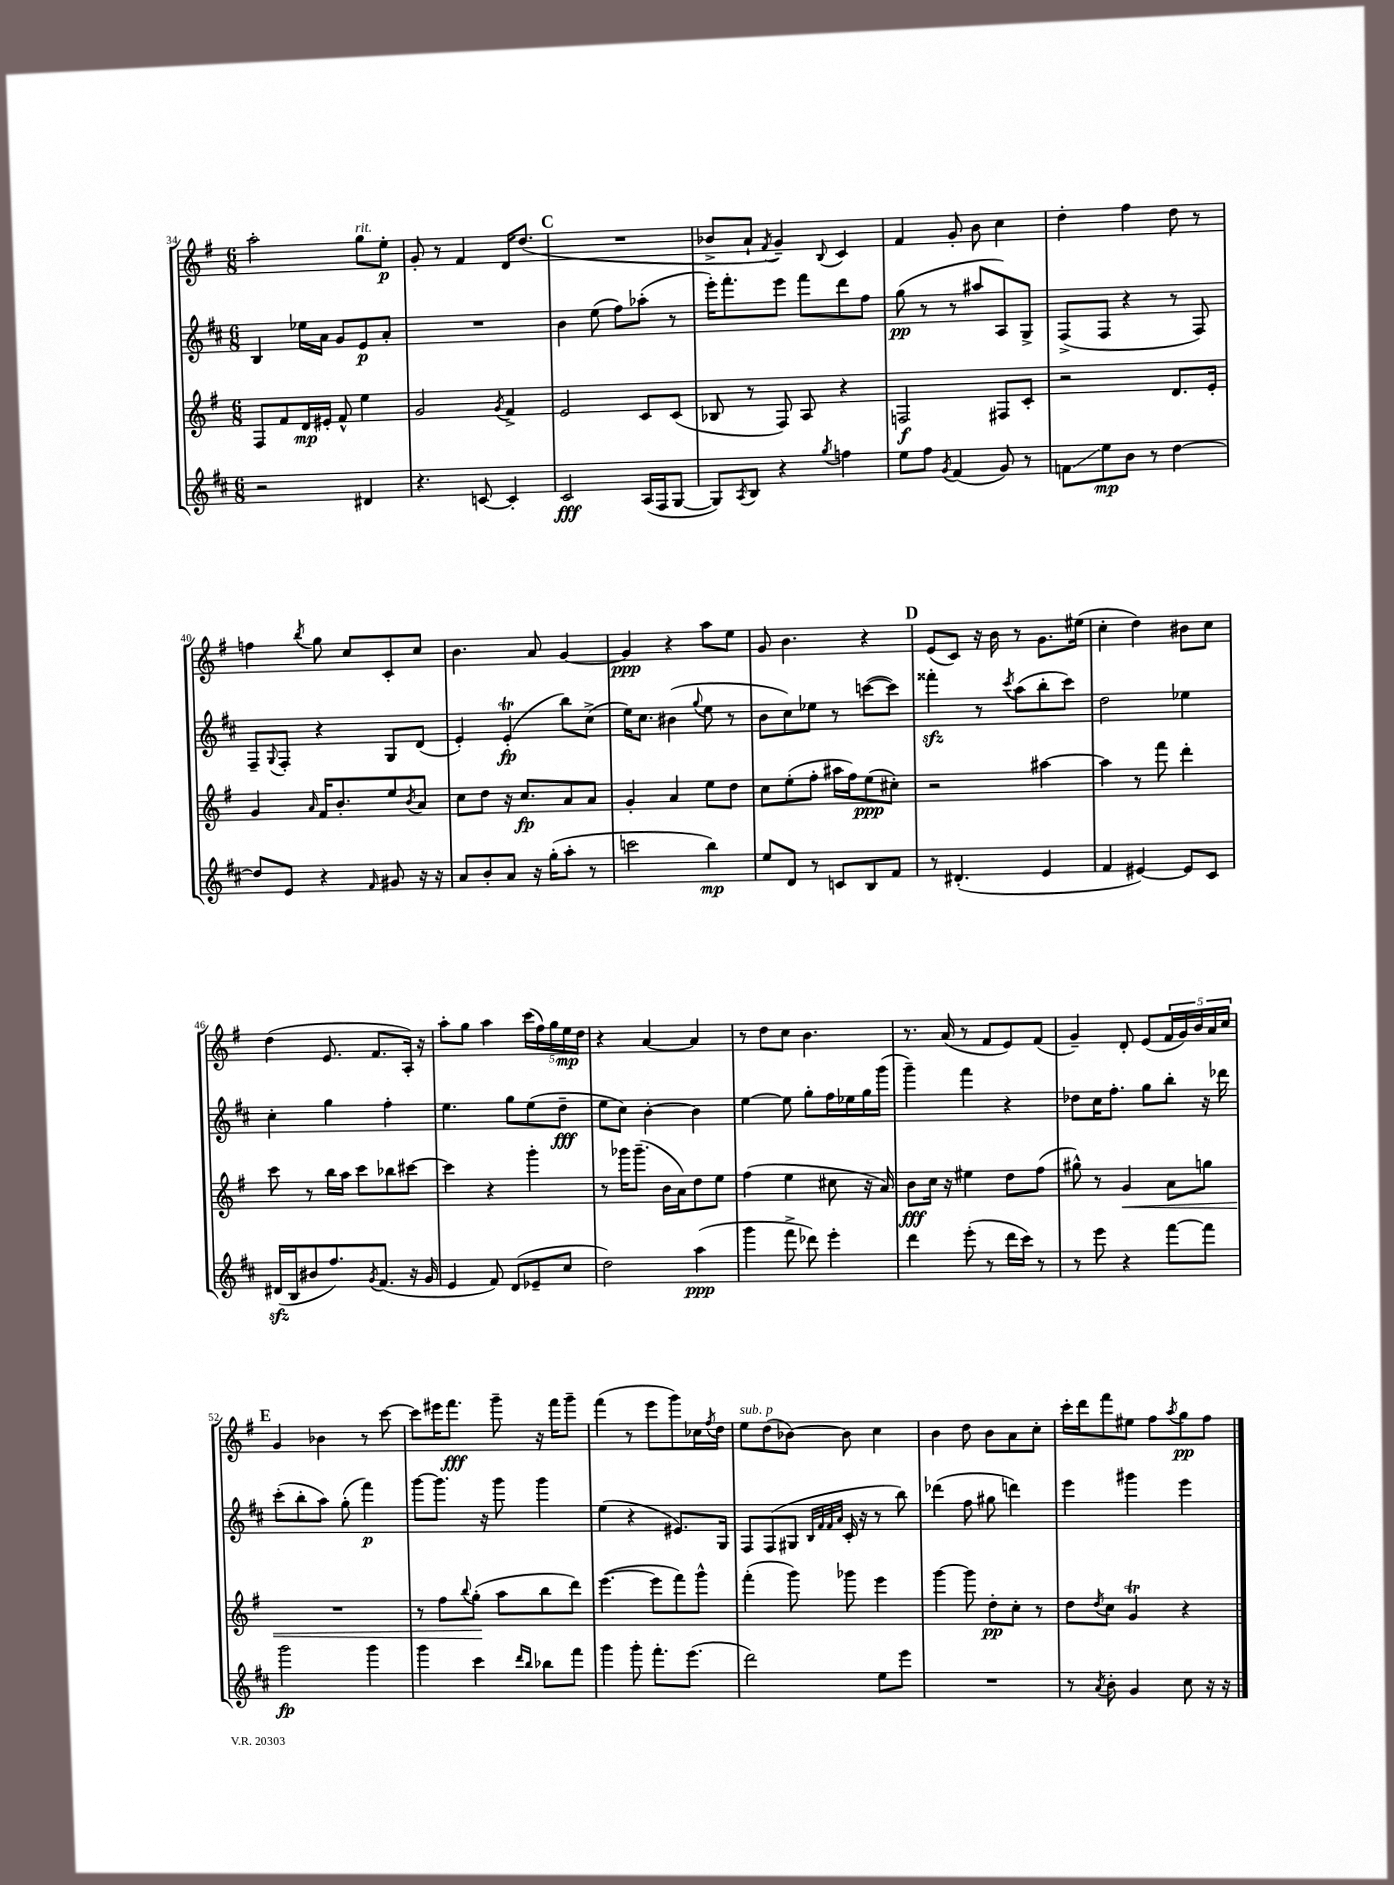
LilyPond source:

<<
\new StaffGroup <<
\new Staff = "s0" {
    \clef treble \key g \major \numericTimeSignature \time 6/8
    a''2-. g''8^\markup { \italic "rit." } e''8-.\p |
    g'8-. r8 fis'4 d'16 d''8.( |
    \mark \markup { \bold "C" } R2. |
    bes'8-> a'8-! \acciaccatura { fis'8 } g'4--) \appoggiatura { b8 } c'4 |
    fis'4 g'8-. b'8 c''4 |
    d''4-. fis''4 d''8 r8 |
    f''4 \acciaccatura { b''8 } g''8 c''8 c'8-. c''8 |
    b'4. a'8 g'4~ |
    g'4\ppp r4 a''8 e''8 |
    g'8 b'4. r4 |
    \mark \markup { \bold "D" } e'8( c'8) r16 b'16 r8 g'8. eis''16( |
    c''4-. d''4) bis'8 c''8 |
    d''4( e'8. fis'8. a16-.) r16 |
    a''8-. g''8 a''4 \tuplet 5/4 { c'''16( fis''16) g''16 e''16\mp d''16 } |
    r4 a'4~ a'4 |
    r8 d''8 c''8 b'4. |
    r8. a'16( r8 fis'8 e'8) fis'8( |
    g'4--) d'8-. e'8( \tuplet 5/4 { fis'16 g'16) b'16 a'16 c''16 } |
    \mark \markup { \bold "E" } g'4 bes'4 r8 c'''8~ |
    c'''8 eis'''16 fis'''8.\fff g'''8-- r16 fis'''16 g'''8-- |
    fis'''4( r8 e'''8 g'''8) ces''16 \acciaccatura { fis''8 } d''16 |
    e''8^\markup { \italic "sub. p" } d''8( bes'8~) bes'8 c''4 |
    b'4 d''8 b'8 a'8 c''8-. |
    c'''16-. d'''16 fis'''8 eis''8 fis''8 \acciaccatura { a''8 } g''8\pp fis''8 \bar "|." |
}
\new Staff = "s1" {
    \clef treble \key d \major \numericTimeSignature \time 6/8
    b4 ees''16 a'16 g'8 e'8\p a'8-. |
    R2. |
    \mark \markup { \bold "C" } b'4 e''8( fis''8) aes''8-.( r8 |
    e'''16-.) fis'''8.-. e'''8 fis'''8 d'''8 fis''8 |
    g''8\pp( r8 r8 ais''8 a8) g8-> |
    fis8->( fis8 r4 r8 fis8) |
    fis8-- \appoggiatura { g8 } fis8-. r4 g8 d'8( |
    e'4-.) e'4-.\trill\fp( b''8) cis''8->( |
    e''16) cis''8. bis'4( \appoggiatura { g''8 } e''8 r8 |
    b'8 cis''8) ees''8 r8 c'''8~( c'''8) |
    \mark \markup { \bold "D" } fisis'''4-.\sfz r8 \acciaccatura { cis'''8 } a''8( b''8-. cis'''8) |
    d''2 ees''4 |
    cis''4-. g''4 fis''4-. |
    e''4. g''8 e''8( d''8--\fff |
    e''8 cis''8) b'4~-. b'4 |
    e''4~ e''8 g''8-. fis''16 ees''16 g''16 g'''16( |
    g'''4--) fis'''4 r4 |
    des''8 cis''16 fis''8.-. g''8 b''8-. r16 des'''16 |
    \mark \markup { \bold "E" } cis'''8-.( b''8-. a''8) g''8-.( fis'''4\p) |
    g'''8~ g'''8. r16 g'''8 g'''4 |
    e''4( r4 eis'8.) g16 |
    fis8 fis8( gis8 \grace { b32 fis'32 fis'32 a'32 } cis'16-. r16 r8 b''8) |
    des'''4( fis''8 gis''8 d'''4) |
    e'''4 gis'''4 e'''4 \bar "|." |
}
\new Staff = "s2" {
    \clef treble \key g \major \numericTimeSignature \time 6/8
    fis8 fis'8 d'16\mp eis'16-. fis'8-^ e''4 |
    g'2 \acciaccatura { g'8 } fis'4-> |
    \mark \markup { \bold "C" } e'2 c'8 c'8( |
    bes8 r8 fis8) a8 r4 |
    f2\f fis8 c'8-. |
    r2 d'8. e'16-. |
    g'4 \grace { a'16 } fis'16 b'8.-. e''8 \acciaccatura { b'8 } a'8 |
    c''8 d''8 r16 c''8.\fp a'8 a'8 |
    g'4-. a'4 e''8 d''8 |
    c''8 e''8-.( fis''8-. ais''16 fis''16) e''8\ppp( cis''8-.) |
    \mark \markup { \bold "D" } r2 ais''4~ |
    ais''4 r8 fis'''8 d'''4-. |
    c'''8 r8 b''16 a''16 c'''8 bes''8 cis'''8~ |
    cis'''4 r4 g'''4-. |
    r8 ges'''16 ges'''8.--( b'16 a'16) d''8 e''8 |
    fis''4( e''4 cis''8 r16 a'16) |
    b'8\fff c''16 r16 eis''4 d''8 fis''8( |
    gis''8-^) r8 g'4\< a'8 g''8 |
    \mark \markup { \bold "E" } R2. |
    r8 fis''8 \appoggiatura { b''8 } g''8-.\!( a''8 b''8 d'''8) |
    e'''4.~( e'''8 fis'''8) g'''8-^ |
    fis'''4-.( g'''8) ges'''8 e'''4 |
    g'''4~ g'''8 d''8-.\pp c''8-. r8 |
    d''8 \acciaccatura { d''8 } c''8 g'4\trill r4 \bar "|." |
}
\new Staff = "s3" {
    \clef treble \key d \major \numericTimeSignature \time 6/8
    r2 dis'4 |
    r4. c'8~ c'4-. |
    \mark \markup { \bold "C" } cis'2\fff a16( fis16 g8~ |
    g8) \acciaccatura { a8 } b8 r4 \acciaccatura { g''8 } f''4 |
    e''8 fis''8 \acciaccatura { g'8 } fis'4( g'8) r8 |
    f'8\glissando e''8\mp b'8 r8 d''4~ |
    d''8 e'8 r4 \grace { fis'16 } gis'8 r16 r16 |
    a'8 b'8-. a'8 r16 g''16-.( a''8-. r8 |
    c'''2 b''4\mp) |
    e''8 d'8 r8 c'8 b8 fis'8 |
    \mark \markup { \bold "D" } r8 dis'4.-.( e'4 |
    fis'4 eis'4~) eis'8 cis'8 |
    dis'16\sfz( b16 bis'8 fis''8.) \acciaccatura { g'8 } fis'8.( r16 g'16 |
    e'4 fis'8) d'8( ees'8-- cis''8 |
    d''2) a''4\ppp( |
    g'''4 fis'''8-> des'''8) e'''4-. |
    d'''4 e'''8-.( r8 d'''16 cis'''16) r8 |
    r8 e'''8 r4 fis'''8~ fis'''8 |
    \mark \markup { \bold "E" } g'''2\fp g'''4 |
    g'''4 cis'''4 \grace { d'''16 b''16 } bes''8 fis'''8 |
    g'''4 g'''8-. fis'''8.-. e'''8.( |
    d'''2) e''8 e'''8 |
    R2. |
    r8 \acciaccatura { a'8 } b'8-. g'4 cis''8 r16 r16 \bar "|." |
}
>>
>>
\layout { \context { \Score currentBarNumber = #34 } }
